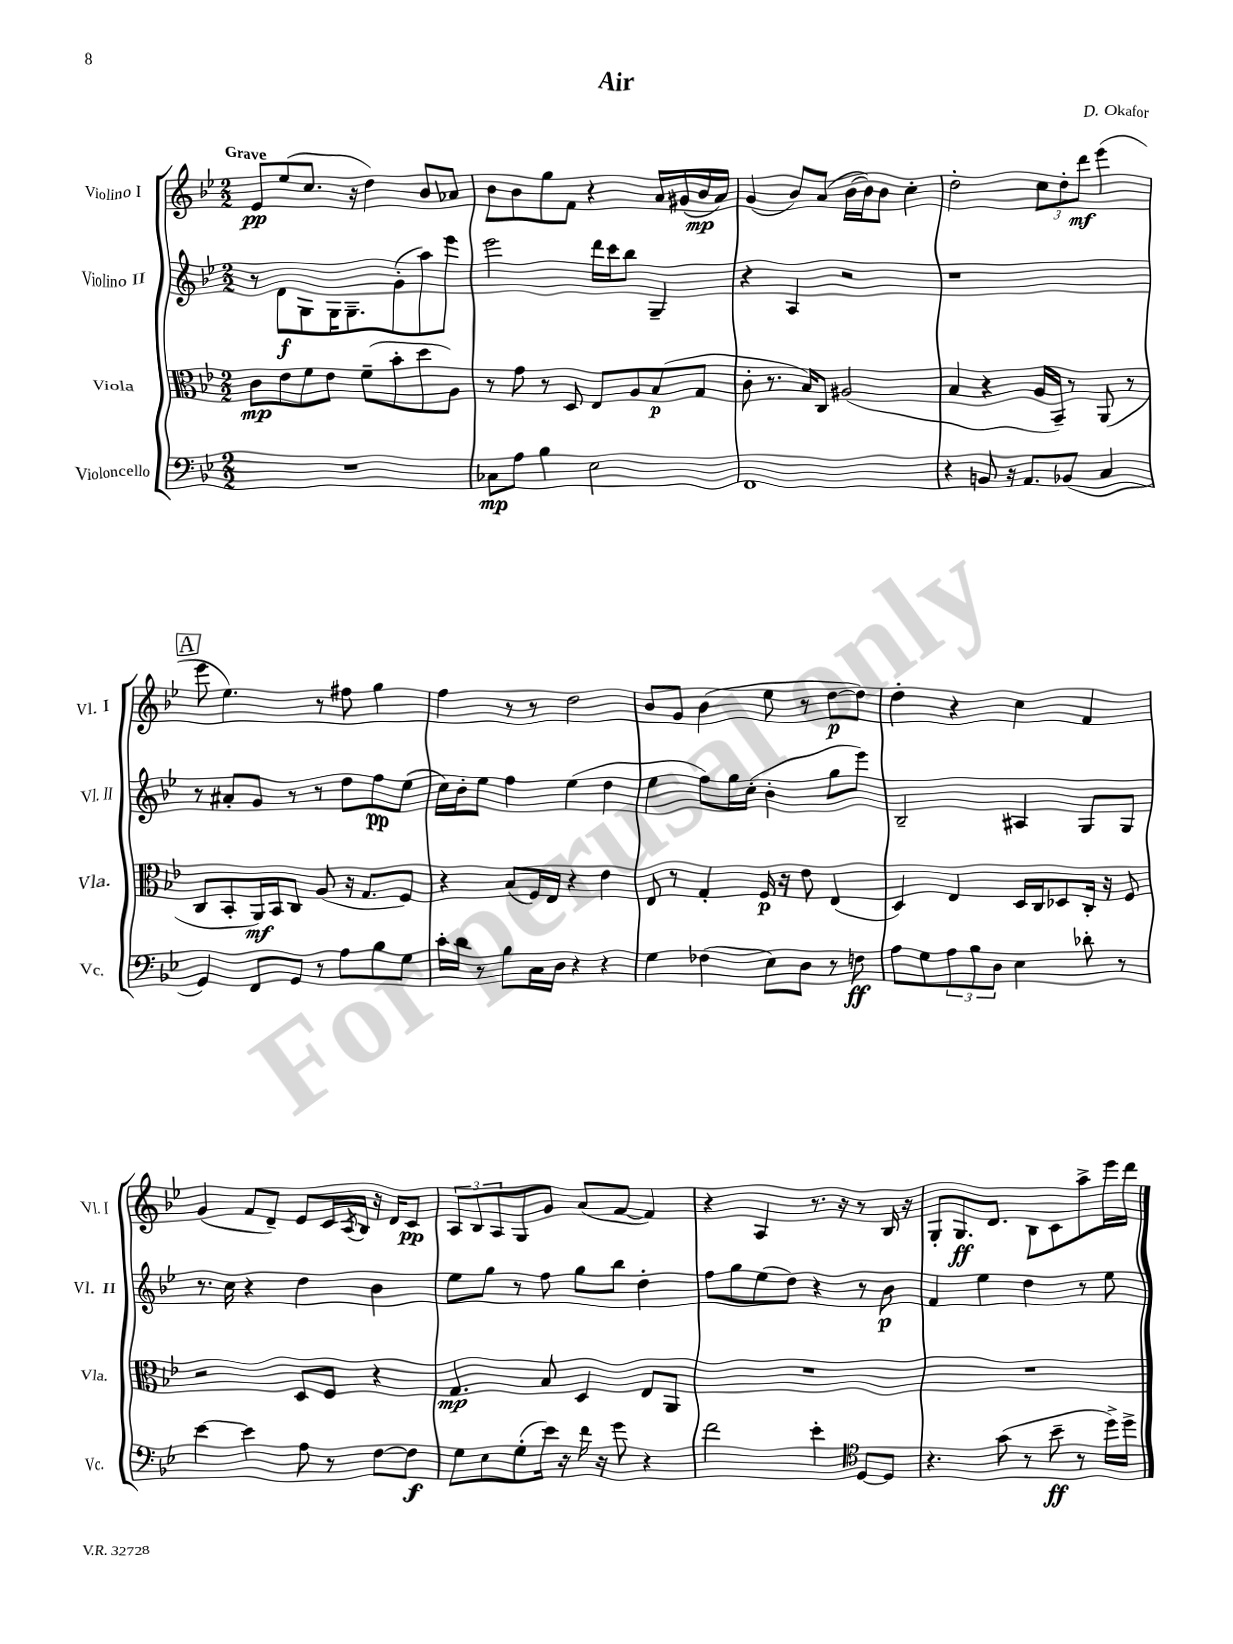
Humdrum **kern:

**kern	**kern	**kern	**kern
*staff4	*staff3	*staff2	*staff1
*clefF4	*clefC3	*clefG2	*clefG2
*k[b-e-]	*k[b-e-]	*k[b-e-]	*k[b-e-]
*M2/2	*M2/2	*M2/2	*M2/2
1r	8c	8r	8e-
.	8e-	8d	(8ee-
.	8f	8G	8.cc
.	8e-	16G	.
.	.	8.G~	16r
.	(8f~	.	4dd)
.	8b-'	(8g'	.
.	8dd	8aa)	8b-
.	8A)	8eee-	8a-
=	=	=	=
8C-	8r	2eee-	8b-
8A	8g	.	8b-
4B-	8r	.	8gg
.	8D	.	8f
2E-	8E-	16ddd	4r
.	.	16ccc	.
.	8A	8bb-	.
.	(8B-	4G~	16a
.	.	.	(16g#
.	8G	.	16b-
.	.	.	16a)
=	=	=	=
1FF	8c'	4r	(4g
.	8.r	.	.
.	.	4A	8b-)
.	16B-)	.	.
.	8C	.	(8a
.	(2A#	2r	[16b-
.	.	.	16b-])
.	.	.	8b-
.	.	.	4cc'
=	=	=	=
4r	4B-	1r	2dd'
8BB	4r	.	.
16r	.	.	.
8.AA	.	.	.
.	16A	.	12cc
.	16BB-~)	.	.
.	.	.	12dd'
(8BB-	8r	.	.
.	.	.	12ddd
4C	(8AA	.	(4eee-
.	8r	.	.
=	=	=	=
4GG)	8C	8r	8eee-
.	8BB-'	8a#'	4.ee-)
8FF	16AA)	8g	.
.	16BB-	.	.
8GG	8C	8r	.
8r	(8A	8r	8r
8A	16r	8dd	8ff#
.	8.G	.	.
8B-	.	8ff	4gg
8G	8F)	(8ee-	.
=	=	=	=
16c'	4r	16cc)	4ff
16d	.	16b-'	.
8r	.	8ee-	.
8B-	(8B-	4ff	8r
16C	16F)	.	8r
16D	16E-	.	.
4r	4r	(4ee-	2dd
4r	4e-	4dd	.
=	=	=	=
4G	8E-	4ee-	8b-
.	8r	.	8g
(4F-	4G'	8ff)	(4b-
.	.	16gg	.
.	.	(16cc'	.
8E-)	16F	4b-'	8ee-
.	16r	.	.
8D	8e-	.	8r
8r	(4E-	8gg	[8dd
8F	.	8eee-)	8dd])
=	=	=	=
8A	4D)	2B-~	4dd'
8G	.	.	.
12A	4E-	.	4r
12B-	.	.	.
12D	.	.	.
4E-	16D	4A#	4cc
.	16C	.	.
.	8D-	.	.
8d-'	16C'	8G	4f
.	16r	.	.
8r	8F	8G	.
=	=	=	=
[4e-	2r	8.r	(4g
.	.	16cc	.
4e-]	.	4r	8f
.	.	.	8d~)
8A	8D	4dd	8e-
8r	8F	.	16c
.	.	.	8qA
.	.	.	16B-
[8F	4r	4b-	16r
.	.	.	16d
8F]	.	.	8c
=	=	=	=
8G	4.G	8ee-	12A
.	.	.	12B-
8E-	.	8gg	.
.	.	.	12A
(8G'	.	8r	8G
16e-)	8B-	8ff	8g
16r	.	.	.
16f	4D	8gg	(8a
16r	.	.	.
8g	.	8bb-	[8f
4r	8E-	4dd'	4f])
.	8AA	.	.
=	=	=	=
2f	1r	8ff	4r
.	.	8gg	.
.	.	(8ee-	4A
.	.	8dd)	.
4e-'	.	4r	8.r
.	.	.	16r
*clefC4	*	*	*
[8D	.	8r	8r
8D]	.	8b-	16B-
.	.	.	16r
=	=	=	=
4.r	1r	4f	8G'
.	.	.	8.G
.	.	4ee-	.
.	.	.	8.d
(8g	.	.	.
8r	.	4dd	8B-
8b-~	.	.	8c
8r	.	8r	8aa^
16dd^)	.	8ee-	16eee-
16dd^	.	.	16ddd
==	==	==	==
*-	*-	*-	*-
